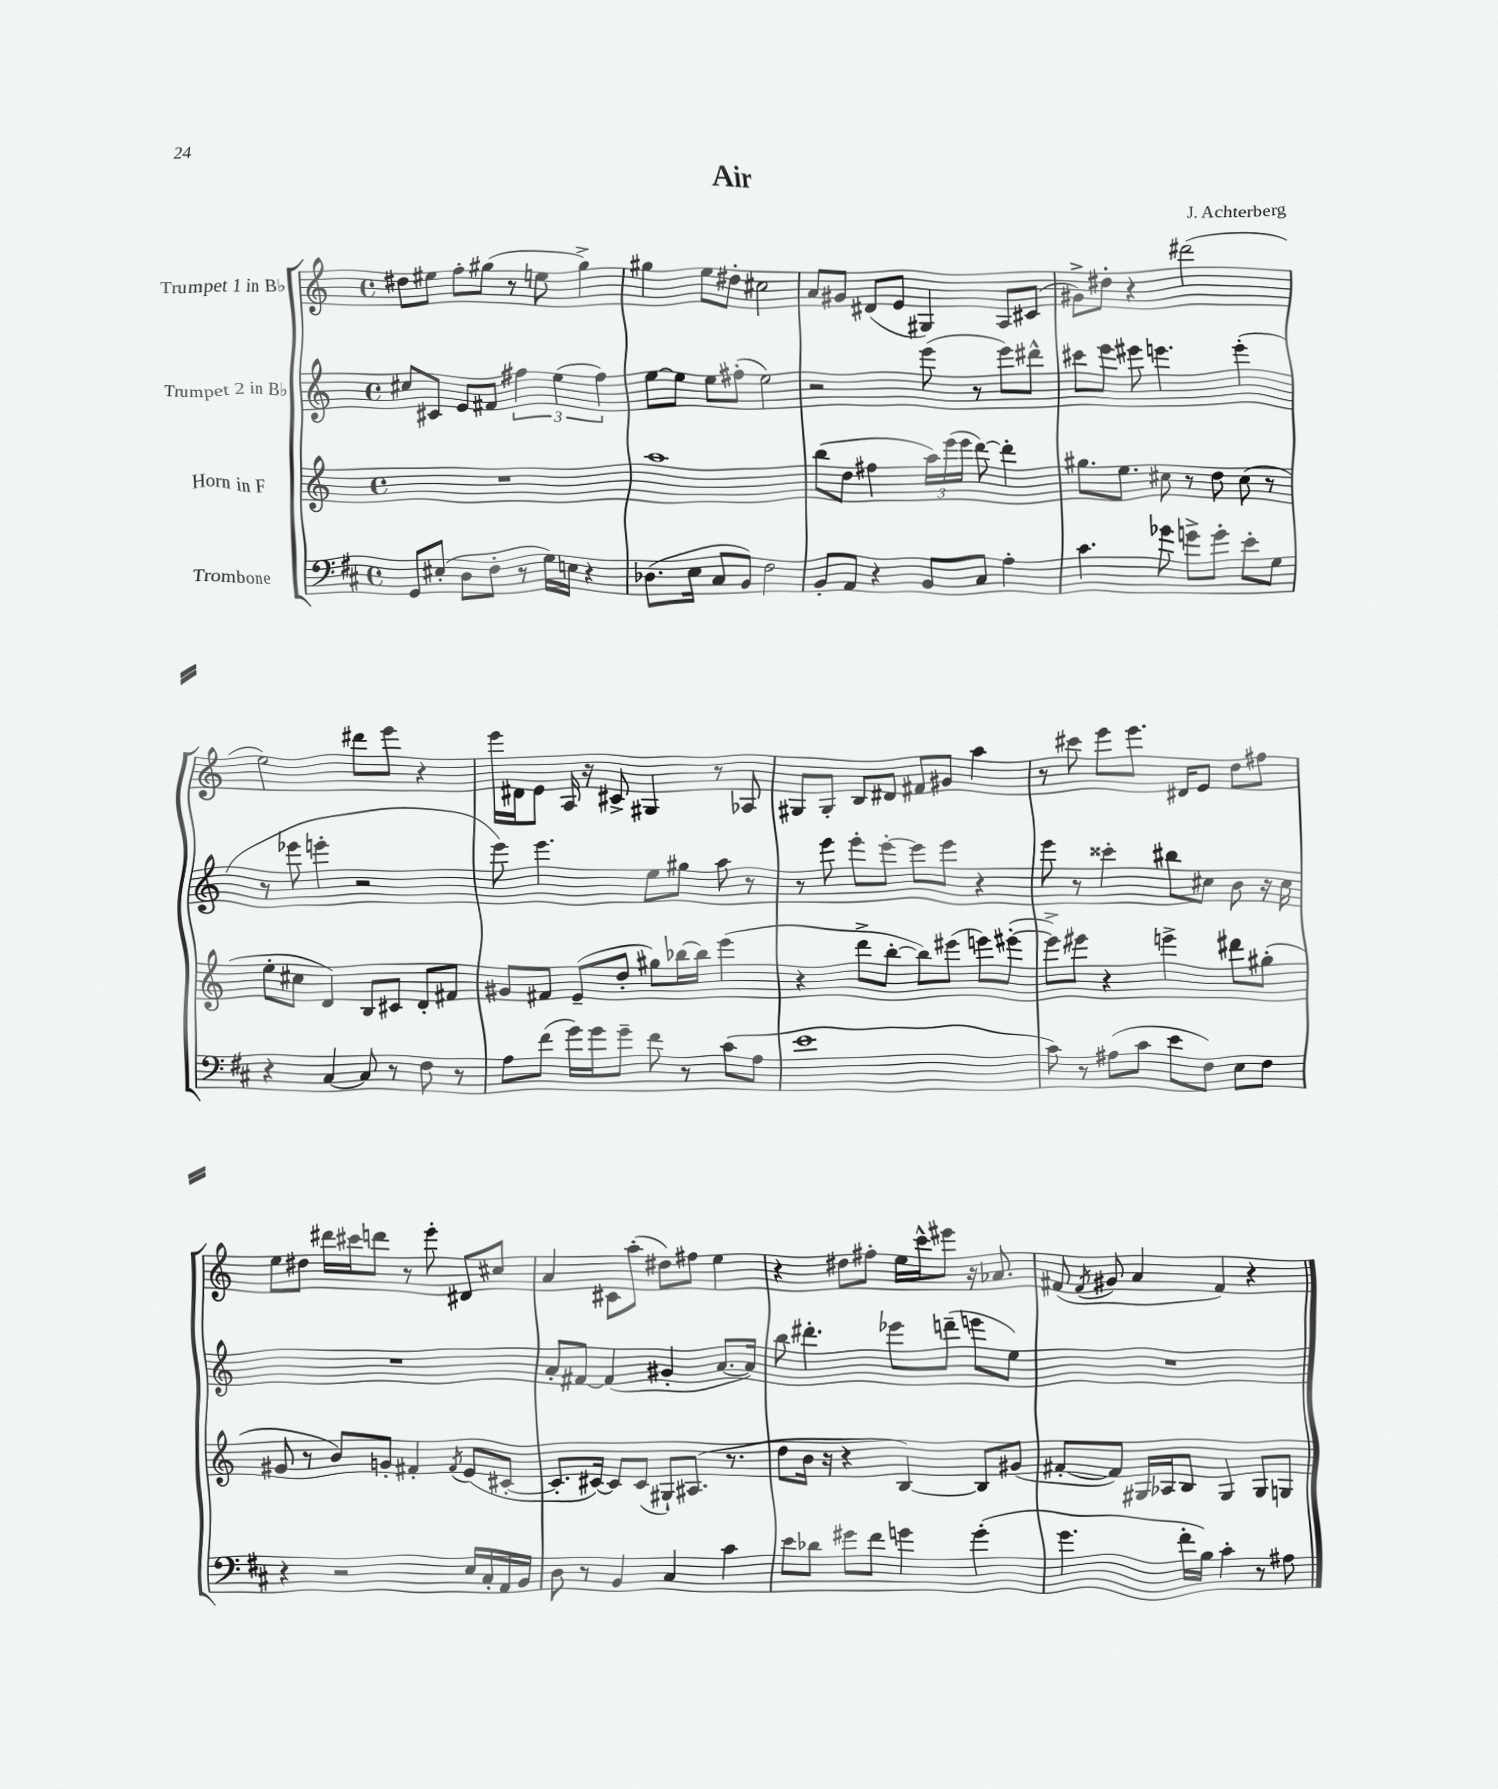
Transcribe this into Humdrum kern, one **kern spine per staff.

**kern	**kern	**kern	**kern
*staff4	*staff3	*staff2	*staff1
*clefF4	*clefG2	*clefG2	*clefG2
*k[f#c#]	*k[]	*k[]	*k[]
*M4/4	*M4/4	*M4/4	*M4/4
*met(c)	*met(c)	*met(c)	*met(c)
8GG	1r	8cc#	8dd#
(8E#'	.	8c#	8ee#
8D	.	8e	8ff'
8F#'	.	8f#	(8gg#
8r	.	6ff#	8r
16G)	.	.	8ee
.	.	(6ee	.
16E	.	.	.
4r	.	.	4gg#^)
.	.	6ff#)	.
=	=	=	=
(8.D-	1aa	[8ee	4gg#
.	.	8ee]	.
16E	.	.	.
8C#	.	8ee	8ee
8BB)	.	(8ff#'	8dd#'
2F#	.	2ee)	2cc#
=	=	=	=
8BB'	(8bb	2r	8a
8AA	8dd	.	8g#
4r	4ff#	.	(8d#
.	.	.	8e
8BB	24aa)	(8eee	4G#)
.	(24eee	.	.
.	24eee	.	.
8C#	[8ddd)	8r	.
4A'	4ddd']	8eee)	8A
.	.	8ddd#^^	(8c#
=	=	=	=
4.c#	8.gg#	8ccc#	8g#^)
.	.	8eee	8dd#'
.	8.ee	.	.
.	.	8eee#	4r
8g-	8cc#	4.eee	.
8g^	8r	.	(2ddd#
8g'	8dd	.	.
8e'	(8cc#	(4eee'	.
8G	8r	.	.
=	=	=	=
4r	8ee'	8r	2ee)
.	8cc#	8eee-	.
[4C#	4d)	4eee'	.
8C#]	8B	2r	8ddd#
8r	8c#	.	8eee
8F#	8d'	.	4r
8r	8f#	.	.
=	=	=	=
8A	8g#	8eee)	16eee
.	.	.	16d#
(8f#	8f#	4.eee	8e
16g)	(8e~	.	16A
16g	.	.	16r
8g~	8dd'	.	8c#^
8f#	8gg#)	8ee	4G#
8r	[16bb-	8gg#	.
.	16bb-]	.	.
(8c#	(4eee	8aa	8r
8A	.	8r	8A-
=	=	=	=
1e	4r	8r	8G#
.	.	8eee	8G#'
.	8ddd^	8eee'	8B
.	[8bb'	[8eee'	8d#
.	8bb])	8eee]	8f#
.	(8eee#	8eee	8g#
.	8eee)	4r	4aa
.	([8eee#'	.	.
=	=	=	=
8c#)	8eee#^])	8eee	8r
8r	8eee#	8r	8ccc#
(8A#	4r	4ccc##'	8eee
8c#	.	.	8.eee
8e	4eee^	8bb#	.
.	.	.	16d#
8F#)	.	8cc#	8e
8E	8ddd#	8b	8dd
8F#	(8gg#'	16r	8ff#
.	.	16cc#	.
=	=	=	=
4r	8g#	1r	8ee
.	8r	.	8dd#
2r	8b)	.	16ddd#
.	.	.	16ccc#
.	8g'	.	8ddd
.	4f#'	.	8r
.	.	.	8eee'
.	8qf#	.	.
16E	(8e	.	8d#
16C#'	.	.	.
16AA	[8c#'	.	8cc#
16BB	.	.	.
=	=	=	=
8D	8.c#']	8a'	4a
8r	.	[8f#	.
.	[16c#)	.	.
4BB	8c#]	(4f#]	8c#
.	(8c#	.	(8aa'
4C#	8G#`)	4g#'	8dd#)
.	(8.A#	.	8ff#
4c#	.	[8.a	4ee
.	8.r	.	.
.	.	16a])	.
=	=	=	=
8e	8dd	8bb	4r
8d-	16b	4.ddd#'	.
.	16r	.	.
8g#	4r	.	8dd#
8f#	.	.	8ff#'
4g	[4B)	8eee-	16ee
.	.	.	16ccc^^
.	.	(8ddd~	8eee#
(4g'	8B]	8eee	16r
.	.	.	8.a-
.	(8g#	8ee)	.
=	=	=	=
4.g	[8f#'	1r	(8f#
.	.	.	8qf#
.	8f#])	.	8g#
.	16G#	.	4a
.	16A-	.	.
16f#'	8B	.	.
16B)	.	.	.
4c#'	4G#	.	4f#)
8r	8G#	.	4r
8A#	8G	.	.
==	==	==	==
*-	*-	*-	*-
